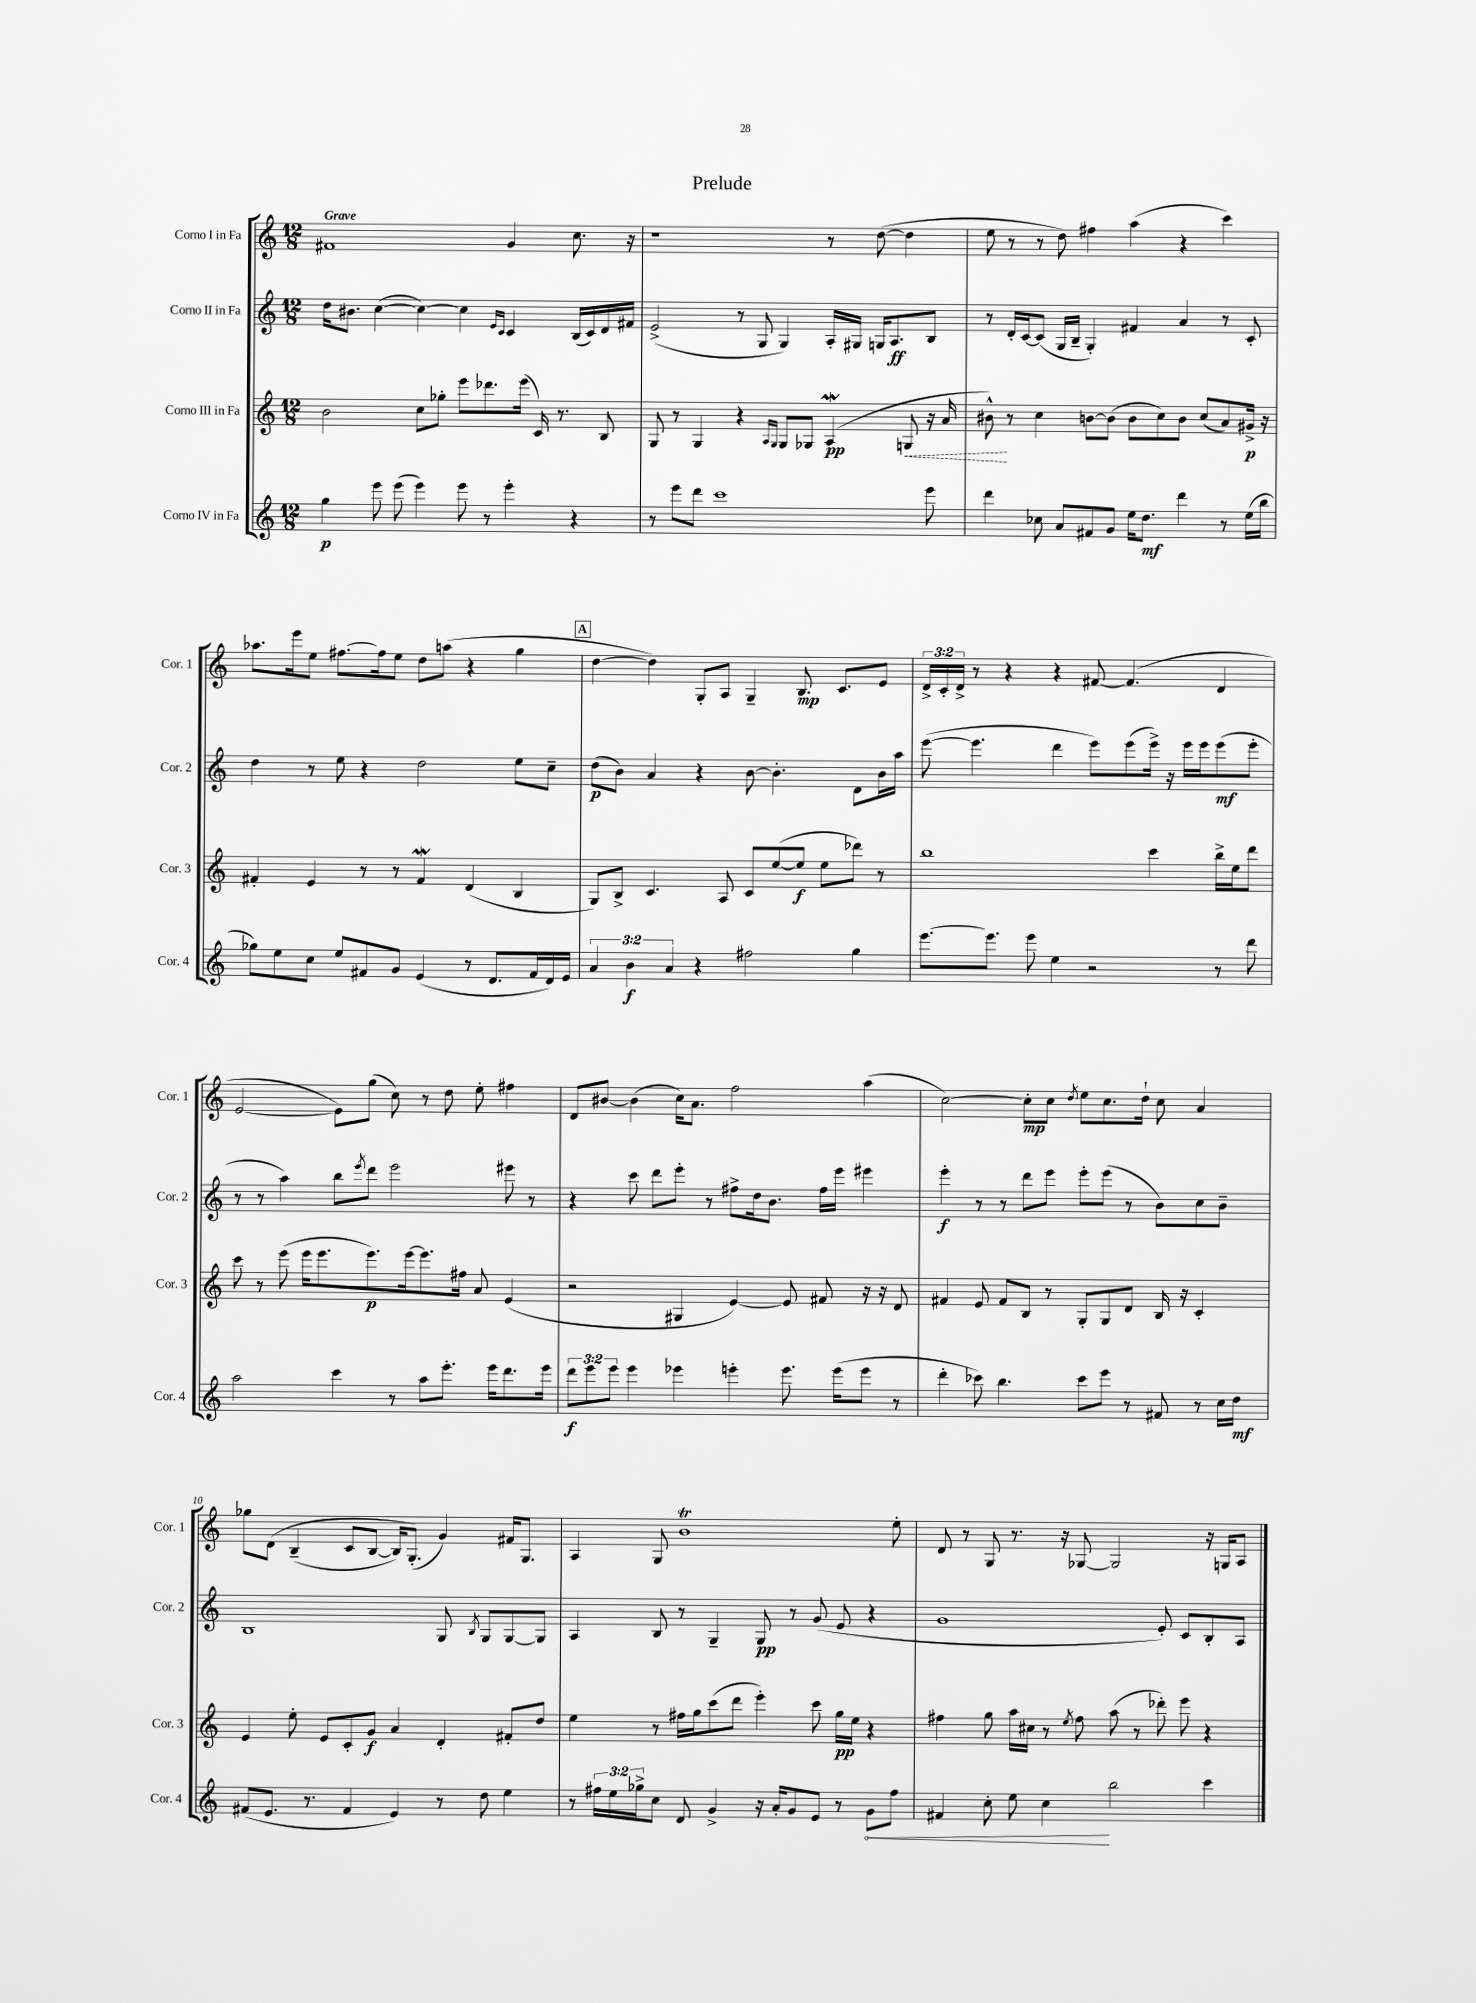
\header { title = "Prelude" }
<<
\new StaffGroup <<
\new Staff = "s0" \with { instrumentName = "Corno I in Fa" shortInstrumentName = "Cor. 1" } {
    \clef treble \key c \major \numericTimeSignature \time 12/8 \override Staff.TupletNumber.text = #tuplet-number::calc-fraction-text \tempo "Grave"
    fis'1 g'4 c''8. r16 |
    r1 r8 d''8~( d''4 |
    e''8 r8 r8 d''8) fis''4 a''4( r4 c'''4) |
    aes''8. e'''16 e''8 fis''8.~ fis''16 e''8 d''8 a''8( r4 g''4 |
    \mark \markup { \box "A" } d''4~ d''4) g8-. a8 g4-- b8.\mp c'8. e'8 |
    \tuplet 3/2 { d'16-> c'16-. d'16-> } r8 r4 r4 fis'8~ fis'4.( d'4 |
    e'2~ e'8) g''8( c''8) r8 d''8 e''8-. fis''4 |
    d'8 bis'8~ bis'4( c''16) a'8. f''2 a''4( |
    c''2~) c''8-.\mp c''8 \acciaccatura { d''8 } e''8 c''8. d''16-! c''8 a'4 |
    ges''8 d'8\( b4--( c'8 b8~ b16) g8.-.(\) g'4) fis'16 g8. |
    a4 g8 b'1\trill e''8-. |
    d'8 r8 g8 r8. r16 ges8~ ges2 r16 g16 a8 \bar "|." |
}
\new Staff = "s1" \with { instrumentName = "Corno II in Fa" shortInstrumentName = "Cor. 2" } {
    \clef treble \key c \major \numericTimeSignature \time 12/8
    d''16 bis'8. c''4~( c''4~) c''4 \grace { e'16 c'16 } c'4 b16( c'16) d'16 fis'16 |
    e'2->( r8 g8 g4) a16-. gis16 g16 a8.\ff b8 |
    r8 d'16-. c'16~ c'8( g16 b16-- g4-.) fis'4 a'4 r8 c'8-. |
    d''4 r8 e''8 r4 d''2 e''8 c''8-- |
    \mark \markup { \box "A" } d''8\p( b'8) a'4 r4 b'8~ b'4.-. d'8 b'16 a''16 |
    e'''8~( e'''4. d'''4 e'''8) e'''8( e'''16->) r16 e'''16 e'''16 e'''8\mf( e'''8-. |
    r8 r8 a''4) b''8 \acciaccatura { e'''8 } d'''8 e'''2 eis'''8 r8 |
    r4 c'''8 d'''8 e'''8-. r8 fis''8-> d''16 b'8. fis''16 e'''16 eis'''4 |
    e'''4-.\f r8 r8 d'''8 e'''8 e'''8-. e'''8( r8 b'8) c''8 b'8-- |
    b1 g8 \acciaccatura { b8 } g8 g8~ g8 |
    a4 b8 r8 g4-- g8\pp r8 g'8( e'8 r4 |
    g'1 e'8-.) c'8 b8-. a8 \bar "|." |
}
\new Staff = "s2" \with { instrumentName = "Corno III in Fa" shortInstrumentName = "Cor. 3" } {
    \clef treble \key c \major \numericTimeSignature \time 12/8
    b'2 c''8 ges''8-. e'''8 des'''8. e'''16( c'16) r8. b8 |
    g8 r8 g4 r4 \grace { a16 g16 } g8 ges8 a4\mordent\pp( \once \override Hairpin.style = #'dashed-line g8\< r16 a'16 |
    bis'8-^\!) r8 c''4 b'8~ b'8( b'8 c''8) b'8 c''8( a'8) gis'16->\p r16 |
    fis'4-. e'4 r8 r8 fis'4\mordent d'4( b4 |
    \mark \markup { \box "A" } g8) b8-> c'4. a8 c'8 e''8~( e''8\f e''8 des'''8) r8 |
    b''1 c'''4 b''16-> e''16 d'''8 |
    c'''8 r8 e'''8( e'''16 e'''8. e'''8.\p) e'''16~ e'''8. fis''16 a'8 e'4( |
    r2 gis4 e'4~) e'8 fis'8 r16 r16 d'8 |
    fis'4 e'8 fis'8 b8 r8 g8-. g8 d'8 b16 r16 c'4-. |
    e'4 e''8-. e'8 c'8-. g'8\f a'4 d'4-. fis'8-. d''8 |
    e''4 r8 fis''16 g''16 c'''8( d'''8 e'''4-.) c'''8 g''16\pp e''16 r4 |
    fis''4 g''8 a''16 cis''16 r8 \acciaccatura { e''8 } fis''8 a''8( r8 des'''8-.) e'''8 r4 \bar "|." |
}
\new Staff = "s3" \with { instrumentName = "Corno IV in Fa" shortInstrumentName = "Cor. 4" } {
    \clef treble \key c \major \numericTimeSignature \time 12/8 \override Staff.TupletNumber.text = #tuplet-number::calc-fraction-text
    g''4\p e'''8 e'''8( e'''4) e'''8 r8 e'''4-. r4 |
    r8 e'''8 d'''8 c'''1 e'''8 |
    d'''4 ces''8 a'8 fis'8 g'8 e''16 d''8.\mf d'''4 r8 e''16( b''16 |
    ges''8) e''8 c''8 e''8 fis'8 g'8 e'4( r8 d'8. fis'16 d'16) e'16 |
    \mark \markup { \box "A" } \tuplet 3/2 { a'4 b'4\f a'4 } r4 fis''2 g''4 |
    e'''8.~ e'''8. e'''8 e''4 r2 r8 d'''8 |
    a''2 c'''4 r8 a''8 e'''8.-. e'''16 d'''8. e'''16 |
    \tuplet 3/2 { d'''8\f e'''8 e'''8 } e'''4 ees'''4 e'''4-. e'''8. e'''16( e'''8 r8 |
    d'''4-. ces'''8) b''4. ces'''8 e'''8 r8 fis'8 r8 c''16 d''16\mf |
    fis'8( e'8. r8. fis'4 e'4) r8 d''8 e''4 |
    r8 \tuplet 3/2 { fis''16 e''16 ges''16-> } c''8 d'8 g'4-> r16 a'16-. g'8 e'8 r8 \once \override Hairpin.circled-tip = ##t g'8\< fis''8 |
    fis'4 c''8-. e''8 c''4\! b''2 c'''4 \bar "|." |
}
>>
>>
\layout { \context { \Score \override BarNumber.break-visibility = ##(#f #t #t) barNumberVisibility = #(every-nth-bar-number-visible 5) } }
